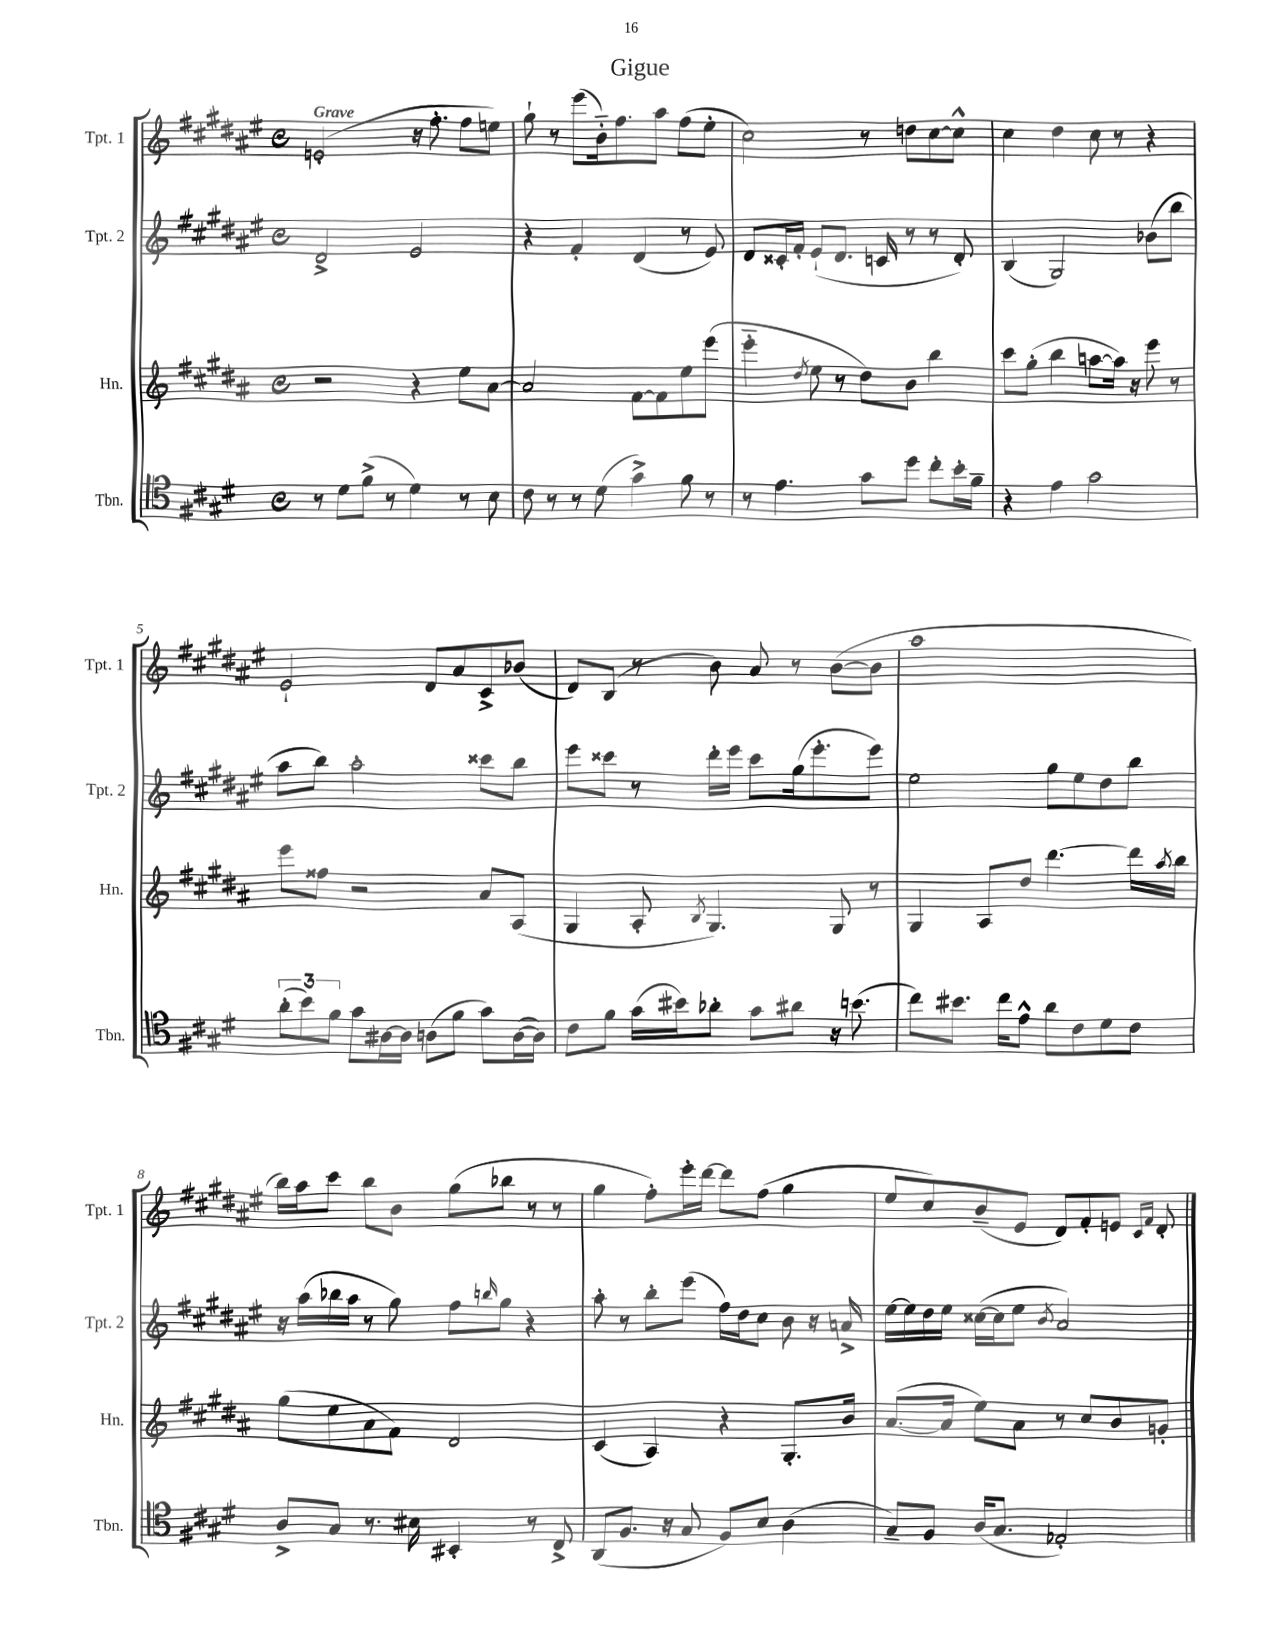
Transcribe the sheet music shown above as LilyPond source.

\header { title = "Gigue" }
<<
\new StaffGroup <<
\new Staff = "s0" \with { instrumentName = "Tpt. 1" shortInstrumentName = "Tpt. 1" } {
    \clef treble \key fis \major \defaultTimeSignature \time 4/4 \tempo "Grave"
    e'2-.( r16 fis''8.-. fis''8 e''8) |
    gis''8-! r8 eis'''8( b'16-_) fis''8. ais''8 fis''8( eis''8-. |
    cis''2) r8 d''8 cis''8~ cis''8-^ |
    cis''4 dis''4 cis''8 r8 r4 |
    eis'2-! dis'8 ais'8 cis'8-> bes'8( |
    dis'8) b8( r8 b'8) ais'8 r8 b'8~( b'8 |
    ais''1 |
    b''16) ais''16 cis'''8 b''8 b'8 gis''8( bes''8 r8 r8 |
    gis''4 fis''8-.) eis'''16-. dis'''16~ dis'''8 fis''8( gis''4 |
    eis''8 cis''8) b'8--( eis'8 dis'8) fis'8-. e'8 \grace { cis'16 fis'16 } dis'8-. \bar "|." |
}
\new Staff = "s1" \with { instrumentName = "Tpt. 2" shortInstrumentName = "Tpt. 2" } {
    \clef treble \key fis \major \defaultTimeSignature \time 4/4
    dis'2-> eis'2 |
    r4 fis'4-. dis'4( r8 eis'8) |
    dis'8 cisis'16-. fis'16-. eis'8-!( dis'8. c'16 r8 r8 dis'8-.) |
    b4( gis2) bes'8( b''8 |
    ais''8 b''8) ais''2-. cisis'''8 b''8 |
    eis'''8 cisis'''8 r8 dis'''16-. eis'''16 cisis'''8 gis''16( eis'''8.-. eis'''8) |
    eis''2 gis''8 eis''8 dis''8 b''8 |
    r16 ais''16( bes''16 ais''16 r8 gis''8) fis''8 \grace { b''16 } gis''8 r4 |
    ais''8-. r8 b''8-. eis'''8( fis''16) dis''16 cis''8 b'8 r16 a'16-> |
    eis''16~ eis''16 dis''16 eis''16 cisis''16~( cisis''16 eis''8 \acciaccatura { b'8 } ais'2) \bar "|." |
}
\new Staff = "s2" \with { instrumentName = "Hn." shortInstrumentName = "Hn." } {
    \clef treble \key b \major \defaultTimeSignature \time 4/4
    r2 r4 e''8 ais'8~ |
    ais'2 fis'8~ fis'8 e''8 e'''8( |
    e'''4-_ \acciaccatura { dis''8 } e''8 r8 dis''8) b'8 b''4 |
    cis'''8 gis''8-.( b''4 a''8~ a''16) r16 e'''8 r8 |
    e'''8 fisis''8 r2 ais'8 ais8( |
    gis4 ais8-. \acciaccatura { b8 } gis4.) gis8 r8 |
    gis4 ais8 dis''8 dis'''4.~ dis'''16 \acciaccatura { ais''8 } b''16 |
    gis''8( e''8 ais'8 fis'8) dis'2 |
    cis'4( ais4) r4 gis8.-. b'16 |
    ais'8.~( ais'16 e''8) ais'8 r8 cis''8 b'8 g'8-. \bar "|." |
}
\new Staff = "s3" \with { instrumentName = "Tbn." shortInstrumentName = "Tbn." } {
    \clef tenor \key e \major \defaultTimeSignature \time 4/4
    r8 dis'8 fis'8->( r8 dis'4) r8 b8 |
    cis'8 r8 r8 dis'8( gis'4->) fis'8 r8 |
    r8 e'4. gis'8 dis''8 cis''8-. b'16-. fis'16-- |
    r4 e'4 gis'2 |
    \tuplet 3/2 { a'8-.( b'8) fis'8 } gis'8 ais16~ ais16 a8( fis'8 gis'8) a16~( a16) |
    cis'8 fis'8 gis'16( bis'16) aes'8-. gis'8 ais'8 r16 b'8.( |
    cis''8) bis'8. cis''16 e'8-^ a'8 cis'8 dis'8 cis'8 |
    a8-> gis8 r8. bis16 bis,4-. r8 cis8-> |
    a,8( fis8. r16 gis8 fis8) b8 a4( |
    gis8--) fis8 a16( gis8. ees2-.) \bar "|." |
}
>>
>>
